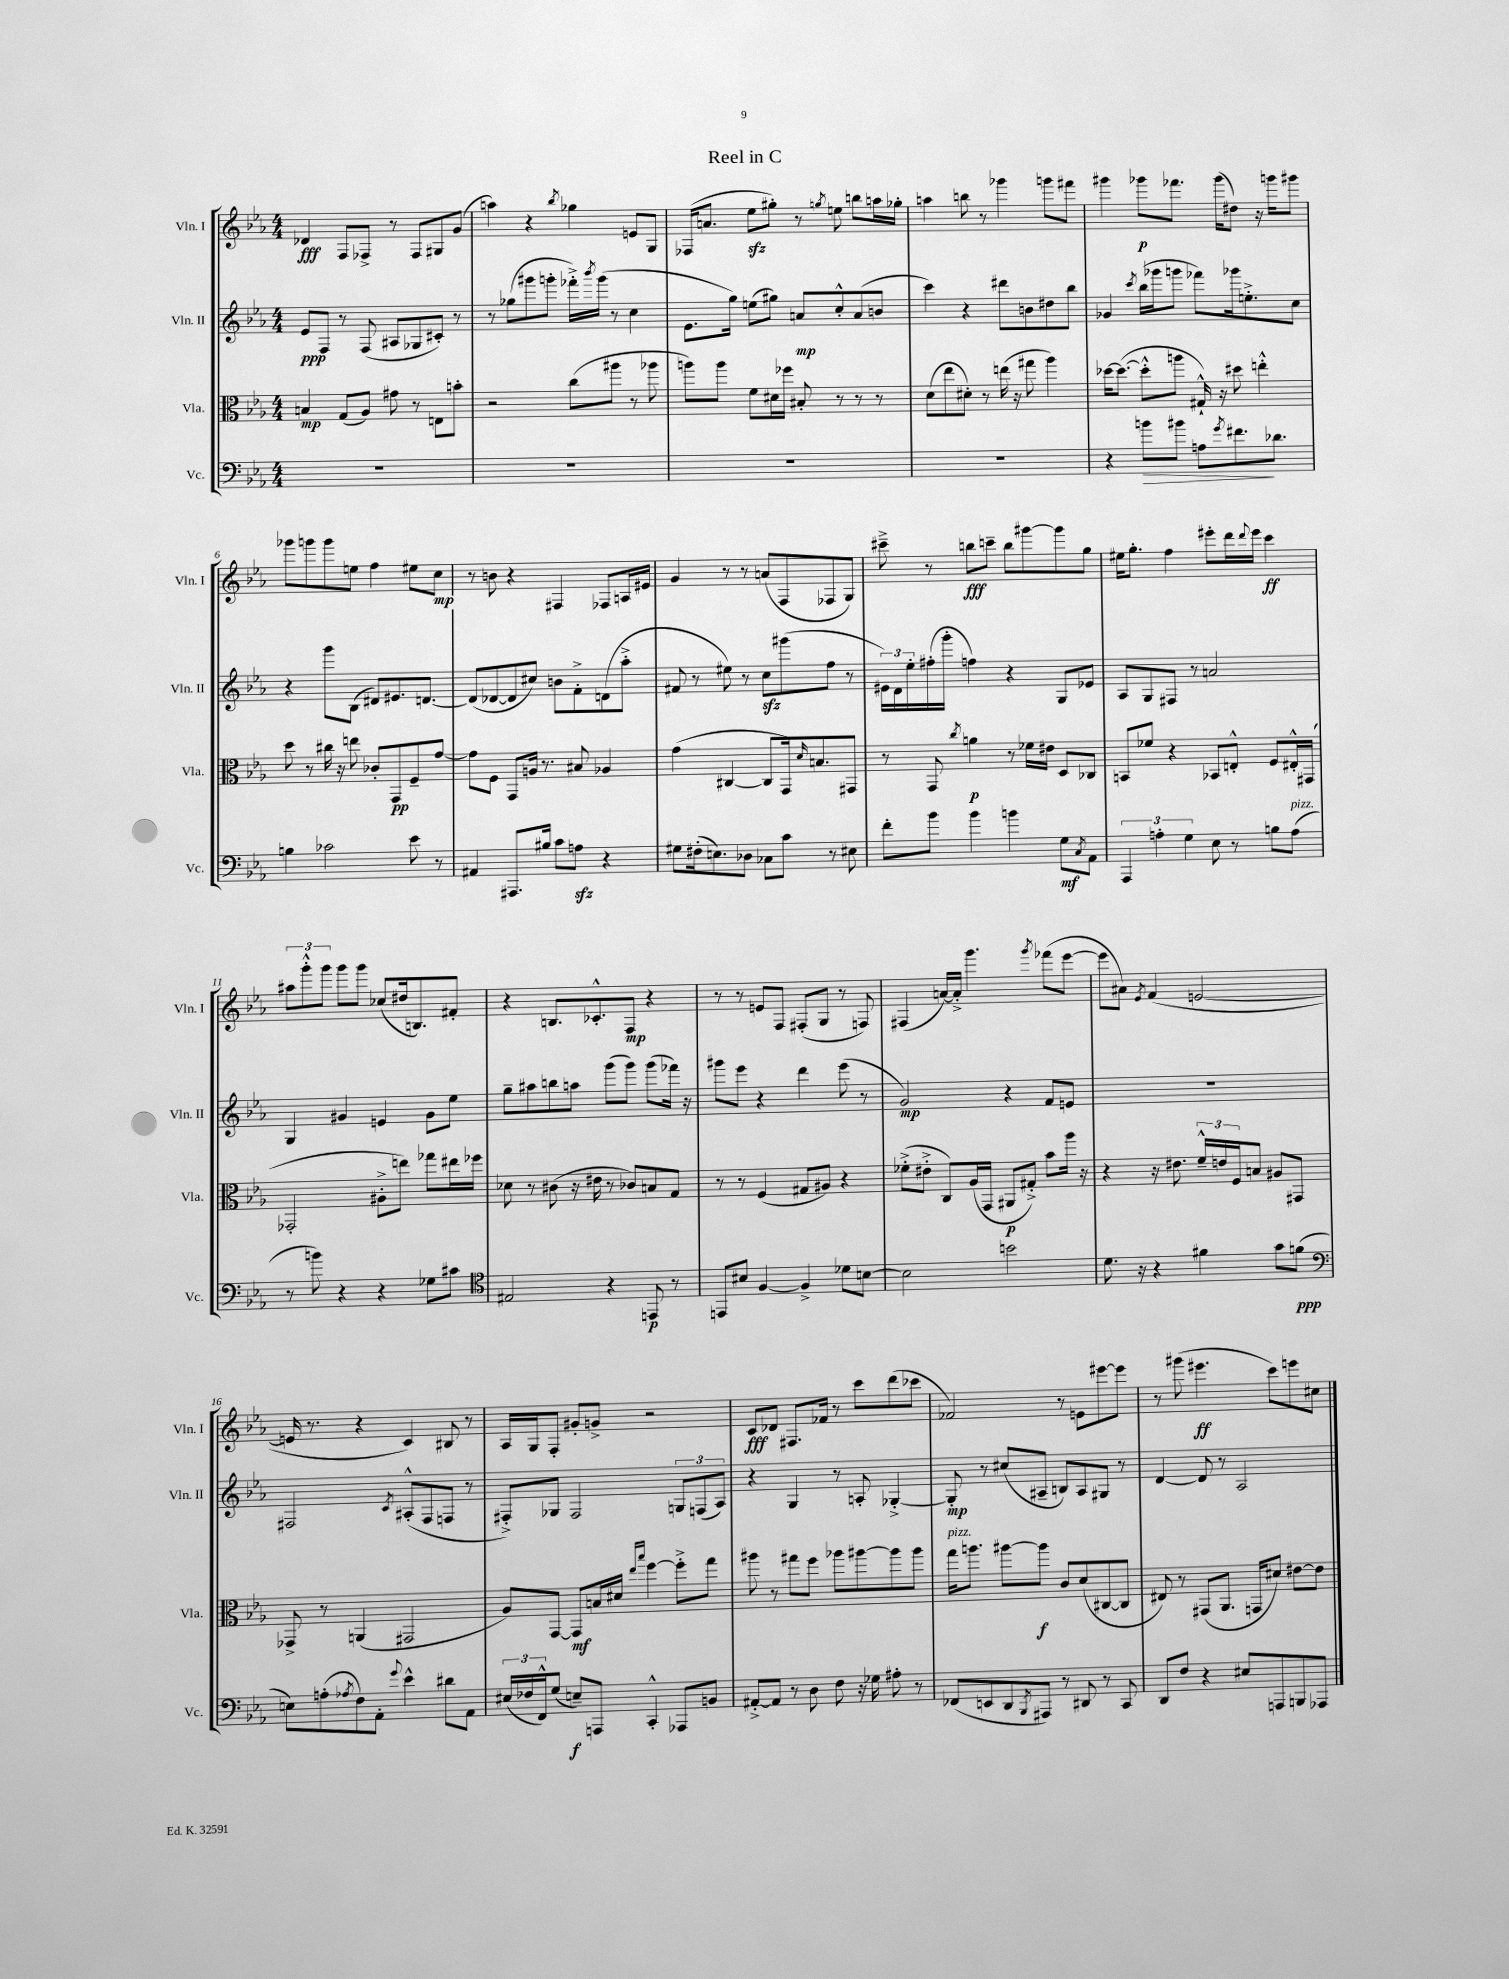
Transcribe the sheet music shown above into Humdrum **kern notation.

**kern	**dynam	**kern	**dynam	**kern	**dynam	**kern	**dynam
*part4	*part4	*part3	*part3	*part2	*part2	*part1	*part1
*staff4	*staff4	*staff3	*staff3	*staff2	*staff2	*staff1	*staff1
*I"Vc.	*	*I"Vla.	*	*I"Vln. II	*	*I"Vln. I	*
*I'Vc.	*	*I'Vla.	*	*I'Vln. II	*	*I'Vln. I	*
*clefF4	*	*clefC3	*	*clefG2	*	*clefG2	*
*k[b-e-a-]	*	*k[b-e-a-]	*	*k[b-e-a-]	*	*k[b-e-a-]	*
*M4/4	*	*M4/4	*	*M4/4	*	*M4/4	*
=1	=1	=1	=1	=1	=1	=1	=1
1r	.	4Bn/	mp	8e-/L	ppp	4d-X/	fff
.	.	.	.	8F/J	.	.	.
.	.	(8G/L	.	8r	.	8F/L	.
.	.	8A-/J)	.	(8F/	.	8F-X^/J	.
.	.	8g#X\	.	8A#X/L	.	8r	.
.	.	8r	.	8G-X/	.	8F-/L	.
.	.	8En\L	.	8c#X'/J)	.	8G#X/	.
.	.	8bn'\J	.	8r	.	(8g/J	.
=2	=2	=2	=2	=2	=2	=2	=2
1r	.	2r	.	8r	.	4aan\)	.
.	.	.	.	(8gg-X\L	.	.	.
.	.	.	.	8ggg#X\	.	4r	.
.	.	.	.	8gggn'\J	.	.	.
.	.	.	.	.	.	8qbb-/	.
.	.	(8cc\L	.	16fff-X'^\LL)	.	4gg-X\	.
.	.	.	.	8qbbb-/	.	.	.
.	.	.	.	(16ggg\JJ	.	.	.
.	.	8aa#X\J	.	8r	.	.	.
.	.	8r	.	4cc\	.	8en/L	.
.	.	8aa-X\	.	.	.	8G/J	.
=3	=3	=3	=3	=3	=3	=3	=3
1r	.	8aan\L)	.	8.e-\L	.	(16F-X/KL	.
.	.	.	.	.	.	8.an/J	.
.	.	8aa\J	.	.	.	.	.
.	.	.	.	16gg\Jk)	.	.	.
.	.	8f\L	.	(8een\L	.	8ee-zz\L	.
.	.	16d#X\L	.	8gg#X\J)	.	8gg#X'\J)	.
.	.	16ff-X\JJ	.	.	.	.	.
.	.	8B#X'/	.	8an/L	mp	8r	.
.	.	.	.	.	.	8qggn/	.
.	.	8r	.	8cc'^^/	.	8een\	.
.	.	8r	.	(8a/	.	8bbn\L	.
.	.	8r	.	8bn/J	.	16aan\L	.
.	.	.	.	.	.	16gg-X'\JJ	.
=4	=4	=4	=4	=4	=4	=4	=4
1r	.	(8d\L	.	4ccc\)	.	4aan\	.
.	.	8ee-\	.	.	.	.	.
.	.	8d#X'\J)	.	4r	.	8bbn\	.
.	.	8r	.	.	.	8r	.
.	.	(16een\	.	8ddd#X\L	.	4ggg-X\	.
.	.	16r	.	.	.	.	.
.	.	8gg#X\	.	8bn\	.	.	.
.	.	4aa-\)	.	8dd#X\	.	8gggn\L	.
.	.	.	.	8bb-\J	.	8fff#X\J	.
=5	=5	=5	=5	=5	=5	=5	=5
4r	.	[16dd-X\KL	.	4g-X/	.	4ggg#X\	.
.	.	(8.dd-\J_	.	.	.	.	.
.	.	.	.	8qccc/	.	.	.
!	!LO:HP:b	!	!	!	!	!	!
8bn\L	>	8dd-'^^\L]	.	(16bb-\LL	.	8ggg-X\L	p
.	.	.	.	16ggg-X\J	.	.	.
8b#X\J	.	8aan\J	.	8gggn\J	.	8.fff-X\J	.
8An\L	.	16G#X`^^/)	.	8fff-X\L)	.	.	.
.	.	16r	.	.	.	(16ggg-\KL	.
8qg/	.	.	.	.	.	.	.
8.f#X\	.	8dd#X\	.	16ggg-X\k	.	8dd#X\J)	.
.	.	.	.	8.een'^\	.	.	.
.	.	4een'^^\	.	.	.	16r	.
8.d-X\J	]	.	.	.	.	16gggn\KL	.
.	.	.	.	8cc\J	.	8ggg#X\J	.
!!LO:LB:g=z
=6	=6	=6	=6	=6	=6	=6	=6
4Bn\	.	8dd\	.	4r	.	8ggg-X\L	.
.	.	8r	.	.	.	8gggn\	.
2c-X\	.	16cc#X\	.	8ggg\L	.	8ggg\	.
.	.	16r	.	.	.	.	.
.	.	8een\	.	(8B-\J	.	8een\J	.
.	.	8c-X'/L	.	8d#X/L)	.	4ff\	.
.	.	8GG/	pp	8.e#X/	.	.	.
8e-\	.	8F~/	.	.	.	8ee#X\L	.
.	.	.	.	[8.dn/J	.	.	.
8r	.	[8g/J	.	.	.	8cc\J	mp
=7	=7	=7	=7	=7	=7	=7	=7
4AA#X/	.	8g\L]	.	(8d/L]	.	8r	.
.	.	8F\J	.	[8d-X/	.	8bn\	.
8.AAA#X/L	.	8GG/L	.	8d-/]	.	4r	.
.	.	16An/Jk	.	8cc#X/J)	.	.	.
16B#X/Jk	.	8.r	.	.	.	.	.
8c\L	.	.	.	8bn\L	.	4F#X/	.
8Anzz\J	.	8B#X/	.	8f'^\	.	.	.
4r	.	4A-X/	.	(8dn\	.	8F-X/L	.
.	.	.	.	8aa-'^\J	.	16An/L	.
.	.	.	.	.	.	16e#X/JJ	.
=8	=8	=8	=8	=8	=8	=8	=8
8G#X\L	.	(4g\	.	8f#X/	.	4g/	.
(16F#X'\k	.	.	.	8r	.	.	.
8.En\)	.	.	.	.	.	.	.
.	.	[4C#X/	.	8ee#X\)	.	8r	.
8D-X\J	.	.	.	8r	.	8r	.
8C-X\L	.	8C#/L]	.	8cczz\L	.	(8an/L	.
8c\J	.	16GG/k)	.	(8ggg#X\	.	8F/	.
.	.	16qqd/	.	.	.	.	.
.	.	8.Bn/	.	.	.	.	.
8r	.	.	.	8ff\J	.	8F-X/	.
8E#X\	.	8GG#X/J	.	8r	.	8G/J)	.
=9	=9	=9	=9	=9	=9	=9	=9
8f'\L	.	8r	.	24e#X\LL)	.	8ccc#X~^\	.
.	.	.	.	24d\	.	.	.
.	.	.	.	24ee-'\	.	.	.
8b-\J	.	8GG/	.	(16ff#X'\	.	8r	.
.	.	.	.	16ggg'\JJ	.	.	.
.	.	8qcc/	.	.	.	.	.
4b-\	.	4an\	p	4ffn\)	.	8bbn\L	fff
.	.	.	.	.	.	8cccn~\J	.
4bn\	.	8r	.	4r	.	8bb\L	.
.	.	16f-X\LL	.	.	.	[8ggg#X\	.
.	.	16e#X\JJ	.	.	.	.	.
8G\L	mf	8D/L	.	8G/L	.	8ggg#\]	.
8qC/	.	.	.	.	.	.	.
8AA-\J	.	8C-X/J	.	8e-X/J	.	8gg\J	.
=10	=10	=10	=10	=10	=10	=10	=10
6AAA-/	.	8BBn/L	.	8A-/L	.	16ee#X\KL	.
.	.	.	.	.	.	8.gg'\J	.
.	.	8f-X/J	.	8G/	.	.	.
6An'\	.	.	.	.	.	.	.
.	.	4r	.	8F#X/J	.	4ff\	.
6G\	.	.	.	.	.	.	.
.	.	.	.	8r	.	.	.
8E-\	.	8BB-X/L	.	2an/	.	8eee#X'\L	.
8r	.	8En'^^/J	.	.	.	16ddd\L	.
.	.	.	.	.	.	8qqddd/	.
.	.	.	.	.	.	16eee#\JJ	.
8Bn\L	.	8F/L	.	.	.	4ccc\	ff
!LO:TX:a:i:t=pizz.	!	!	!	!	!	!	!
(8A\J	.	16E#X'^^/L	.	.	.	.	.
.	.	(16GG#X/JJ	.	.	.	.	.
!!LO:LB:g=z
=11	=11	=11	=11	=11	=11	=11	=11
8r	.	2GG-X'/	.	4G/	.	12aa#X\L	.
.	.	.	.	.	.	12ggg'^^\	.
8bn\)	.	.	.	.	.	.	.
.	.	.	.	.	.	12ggg\J	.
4r	.	.	.	4g#X/	.	8ggg\L	.
.	.	.	.	.	.	8ggg\J	.
4r	.	8A#X'^\L	.	4en/	.	(8cc-X/L	.
.	.	8een\J)	.	.	.	16dd#X/k	.
.	.	.	.	.	.	8.Bn/)	.
8G-X\L	.	8gg-X\L	.	8g#\L	.	.	.
8c#X\J	.	16ee#X\L	.	8ee-\J	.	8f#X'/J	.
.	.	16ff-X\JJ	.	.	.	.	.
=12	=12	=12	=12	=12	=12	=12	=12
*clefC4	*	*	*	*	*	*	*
2E#X/	.	8d-X\	.	8gg~\L	.	4r	.
.	.	8r	.	8aa#X\	.	.	.
.	.	(8c#X\	.	8bbn\	.	8.Bn/L	.
.	.	16r	.	8aan\J	.	.	.
.	.	16e#X\	.	.	.	8.c-X'^^/	.
4r	.	8r	.	(8ggg\L	.	.	.
.	.	8c-X/L)	.	8ggg\J)	.	8F/J	mp
8EEn/	p	8Bn/	.	(8ggg\L	.	4r	.
8r	.	8G/J	.	16fff-X\Jk)	.	.	.
.	.	.	.	16r	.	.	.
=13	=13	=13	=13	=13	=13	=13	=13
8EEn/L	.	8r	.	8ggg#X\L	.	8r	.
8B#X/J	.	8r	.	8eee-\J	.	8r	.
[4F/	.	(4F/	.	4r	.	8en/L	.
.	.	.	.	.	.	8F/J	.
4F^/]	.	8G#X/L	.	4ddd\	.	(8F#X'/L	.
.	.	8A#X/J)	.	.	.	8G/J	.
8d-X\L	.	4r	.	(8eee-\	.	8r	.
[8Bn\J	.	.	.	8r	.	8Fn/)	.
=14	=14	=14	=14	=14	=14	=14	=14
2B\]	.	(8f-X'^\L	.	2g/)	mp	(4F#X/	.
.	.	8e#X'^\J	.	.	.	.	.
.	.	8C/L)	.	.	.	[16an/LL)	.
.	.	.	.	.	.	16a'^/JJ]	.
.	.	(16A-/L	.	.	.	4.ggg\	.
.	.	16GG/JJ	.	.	.	.	.
2bn\	.	8AA#X/L	p	4r	.	.	.
.	.	8G#X'^/J)	.	.	.	.	.
.	.	.	.	.	.	8qggg/	.
.	.	8b-\L	.	8f/L	.	(8fff-X\L	.
.	.	16aa-\Jk	.	8en/J	.	[8eee-\J	.
.	.	16r	.	.	.	.	.
=15	=15	=15	=15	=15	=15	=15	=15
8.d\	.	4r	.	1r	.	8eee-\L]	.
.	.	.	.	.	.	8a#X\J)	.
16r	.	.	.	.	.	.	.
.	.	.	.	.	.	8qe-/	.
4r	.	16r	.	.	.	(4f/	.
.	.	8.e#X\	.	.	.	.	.
4f#X\	.	24f~^^/LL	.	.	.	[2en/	.
.	.	24en/	.	.	.	.	.
.	.	24F/J	.	.	.	.	.
.	.	8Bn/J	.	.	.	.	.
8g\L	.	8A#X/L	.	.	.	.	.
(8fn\J	ppp	8GG#X/J	.	.	.	.	.
!!LO:LB:g=z
=16	=16	=16	=16	=16	=16	=16	=16
*clefF4	*	*	*	*	*	*	*
8En\L)	.	8GG-X^/	.	2F#X/	.	16en/]	.
.	.	.	.	.	.	8.r	.
(8An'\	.	8r	.	.	.	.	.
8qA-X/	.	.	.	.	.	.	.
8F\)	.	(4AAn/	.	.	.	4r	.
8AA-'\J	.	.	.	.	.	.	.
8qqg/	.	.	.	8qc/	.	.	.
4e-^^\	.	2GG#X/	.	(8A#X'^^/L	.	4c/)	.
.	.	.	.	8F#/	.	.	.
8d#X\L	.	.	.	8Fn/J	.	8B#X/	.
8AA-\J	.	.	.	8r	.	8r	.
=17	=17	=17	=17	=17	=17	=17	=17
(24E#X/LL	.	8A-/L)	.	8F#X'^/L)	.	16A-/LL	.
24F-X/	.	.	.	.	.	.	.
.	.	.	.	.	.	16G/J	.
24FF^^/J)	.	.	.	.	.	.	.
(8G/J	.	[8GG/J	.	8G-X/J	.	8F'/J	.
8En~/L)	f	8GG/L]	mf	2F#/	.	8g#X'/L	.
8AAAn/J	.	16Bn/L	.	.	.	8gn^/J	.
.	.	16d#X/JJ	.	.	.	.	.
.	.	16qqee-/LL	.	.	.	.	.
.	.	16qqbb-/JJ	.	.	.	.	.
4CC'^^/	.	[4ff\	.	.	.	2r	.
8AAA-X/L	.	8ff'^\L]	.	12Gn/L	.	.	.
.	.	.	.	(12Fn/	.	.	.
8BBn/J	.	8gg\J	.	.	.	.	.
.	.	.	.	12A-/J)	.	.	.
=18	=18	=18	=18	=18	=18	=18	=18
[8AA#X'^/L	.	8aa#X\	.	4r	.	8c/L	fff
8AA#/J]	.	8r	.	.	.	8d-X/J	.
8r	.	8gg#X\L	.	4G/	.	8.F#X/L	.
8D\	.	8ff\J	.	.	.	.	.
.	.	.	.	.	.	16f-X/Jk	.
8F\	.	8aa-X\L	.	8r	.	8r	.
16r	.	[8aa#X\	.	8An'/	.	8ccc\L	.
16G-X\	.	.	.	.	.	.	.
8A#X'\	.	8aa#\]	.	[4G-X'^/	.	(8ddd\	.
8r	.	8aa#\J	.	.	.	8ccc-X\J	.
=19	=19	=19	=19	=19	=19	=19	=19
!	!	!LO:TX:a:i:t=pizz.	!	!	!	!	!
(8FF-X/L	.	16gg\KL	.	8G-'/]	mp	2f-X/)	.
.	.	8.aan\J	.	.	.	.	.
8EEn/	.	.	.	8r	.	.	.
8DD/	.	[8aa#X\L	.	(8cc#X/L	.	.	.
8qBBB-/	.	.	.	.	.	.	.
8AAA#X/J)	.	8aa#\J]	f	8A#X~/J	.	.	.
8r	.	8c/L	.	8Bn/L)	.	8r	.
8DD#X/	.	(8d/	.	8A#/	.	8en\L	.
8r	.	[8C#X/	.	8G#X/J	.	[8eee#X\	.
8CC/	.	8C#/J]	.	8r	.	8eee#\J]	.
=20	=20	=20	=20	=20	=20	=20	=20
8DD/L	.	8E#X/)	.	[4d/	.	8r	.
8F/J	.	8r	.	.	.	(8ggg#X\	.
4r	.	(8GG#X/L	.	8d/]	.	4.eee#X\	ff
.	.	8.AA-/J	.	8r	.	.	.
8E#X/L	.	.	.	2A-/	.	.	.
.	.	16GGn/KL	.	.	.	.	.
8AAAn/	.	8d#X/J)	.	.	.	8ccc\L)	.
8BBBn/	.	[8e#X\L	.	.	.	8eeen\	.
8AAA-X/J	.	8e#\J]	.	.	.	8cc#X\J	.
==	==	==	==	==	==	==	==
*-	*-	*-	*-	*-	*-	*-	*-
